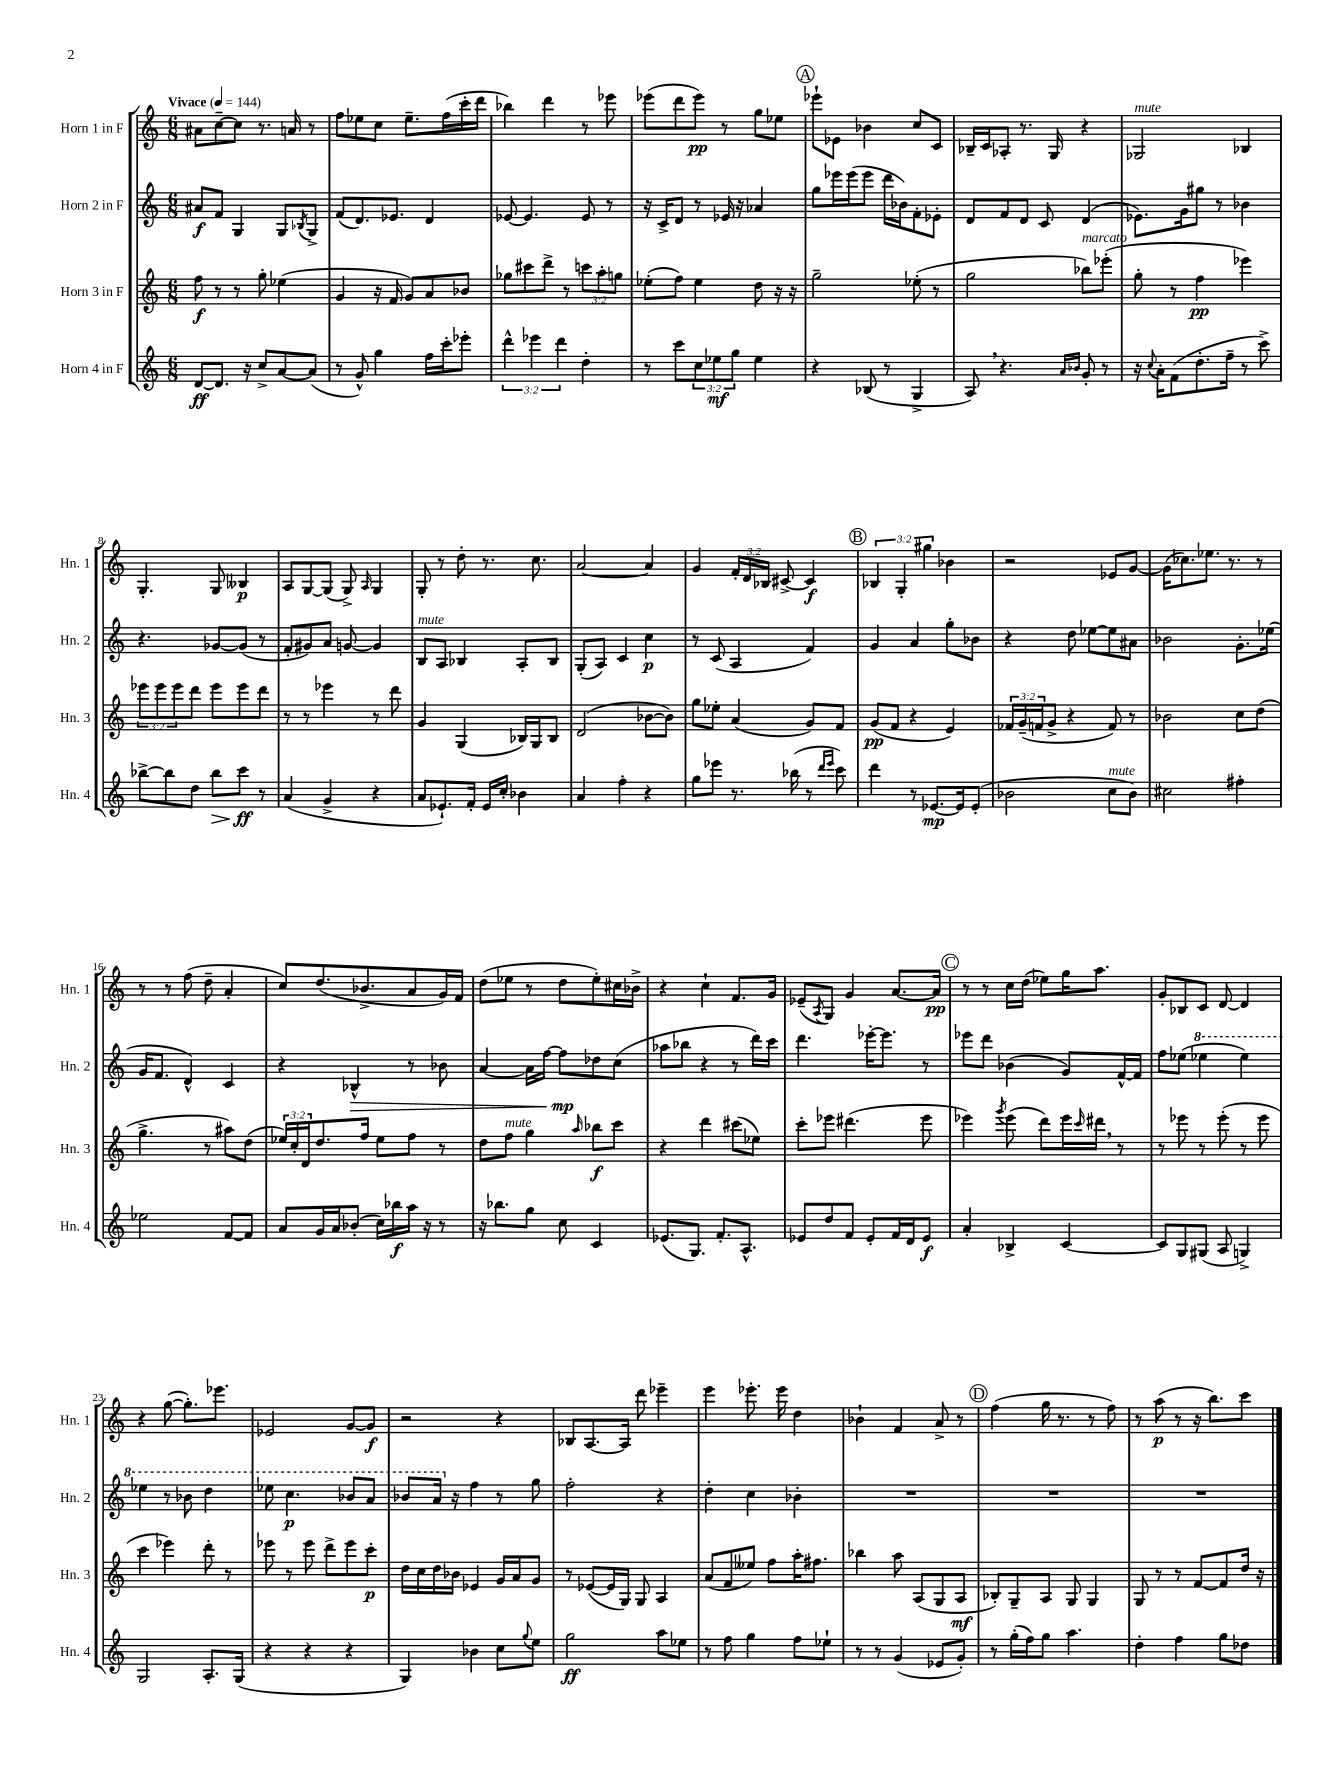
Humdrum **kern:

**kern	**kern	**kern	**kern
*staff4	*staff3	*staff2	*staff1
*clefG2	*clefG2	*clefG2	*clefG2
*k[]	*k[]	*k[]	*k[]
*M6/8	*M6/8	*M6/8	*M6/8
*MM144	*MM144	*MM144	*MM144
[8d	8ff	8a#	8a#
8.d]	8r	8f	[8cc~
.	8r	4G	8cc]
16r	.	.	.
8cc^	8gg'	.	8.r
[8a	(4ee-	8G	.
.	.	.	16a
.	.	8qB-	.
(8a]	.	8G^	8r
=	=	=	=
8r	4g	(8f	8ff
8g^^)	.	8.d)	8ee-
4gg	16r	.	8cc
.	16f	8.e-	.
.	8g)	.	8.ee-~
16ff	8a	4d	.
16ccc'	.	.	(16ff
8eee-'	8b-	.	16ccc'
.	.	.	16ddd
=	=	=	=
6ddd^^	8gg-	[8e-	4bb-)
.	8ccc#	4.e-]	.
6eee-	.	.	.
.	8ddd^	.	4ddd
6ddd	.	.	.
.	8r	.	.
4dd'	12ccc	8e-	8r
.	12aa'	.	.
.	.	8r	8eee-
.	12gg	.	.
=	=	=	=
8r	(8ee-'	16r	(8eee-
.	.	16c^	.
8ccc	8ff)	8d	8ddd
12cc	4ee-	8r	8eee-)
12ee-	.	.	.
.	.	16e-	8r
12gg	.	.	.
.	.	16r	.
4ee-	8dd	4a-	8gg
.	16r	.	8ee-
.	16r	.	.
=	=	=	=
4r	2gg~	8gg	8eee-`
.	.	16eee-	8e-
.	.	(16eee-	.
(8B-	.	8eee-	4b-
8r	.	16ddd	.
.	.	16b-)	.
4G^	(8ee-'	8f'	8cc
.	8r	8e-'	8c
=	=	=	=
8A)	2gg	8d	16B-~
.	.	.	16c
4.r	.	8f	8A-'
.	.	8d	8.r
.	.	8c	.
.	.	.	16G
16qqa	.	.	.
16qqb-	.	.	.
8g'	8bb-)	(4d	4r
8r	(8eee-'	.	.
=	=	=	=
16r	8gg'	8.e-)	2G-
8qqcc	.	.	.
16a'	.	.	.
(8f	8r	.	.
.	.	16g	.
8.dd'	4ff	8gg#	.
.	.	8r	.
16ff~	.	.	.
8r	4eee-)	4b-	4B-
8ccc^)	.	.	.
=	=	=	=
[8bb-^	12eee-	4.r	4.G'
.	12eee-	.	.
8bb-]	.	.	.
.	12eee-	.	.
8dd	8ddd	.	.
8bb-	8eee-	[8g-	8G
8ccc	8eee-	(8g-]	4B--
8r	8ddd	8r	.
=	=	=	=
(4a	8r	8f'	8A
.	8r	8g#)	[8G
4g^	4eee-	8a	(8G]
.	.	[8g	8G^)
.	.	.	16qqA
4r	8r	4g]	4G
.	8ddd	.	.
=	=	=	=
8a	4g	8B	8G'
8.e-`)	.	8A	8r
.	(4G	4B-	8dd'
16f'	.	.	.
16e-	.	.	8.r
16cc'	.	.	.
4b-	16B-)	8A'	.
.	16G	.	8.cc
.	8B-	8B-	.
=	=	=	=
4a	(2d	(8G'	[2a
.	.	8A)	.
4ff'	.	4c	.
4r	[8b-	4cc	4a]
.	8b-])	.	.
=	=	=	=
8gg	8gg	8r	4g
8eee-	8ee-'	(8c	.
8.r	(4a	4A	24f'
.	.	.	24d
.	.	.	24B-
.	.	.	[8c#^
(16bb-	.	.	.
8r	8g)	4f)	4c#]
16qqddd	.	.	.
16qqeee-	.	.	.
8ccc)	8f	.	.
=	=	=	=
4ddd	(8g	4g	6B-
.	8f	.	.
.	.	.	6G'
8r	4r	4a	.
.	.	.	6gg#
[8.e-	.	.	.
.	4e)	8gg'	4b-
16e-]	.	.	.
(8e-'	.	8b-	.
=	=	=	=
2b-	24f-	4r	2r
.	(24g~	.	.
.	24f	.	.
.	8g^	.	.
.	4r	8dd	.
.	.	[8ee-	.
8cc	8f)	8ee-]	8e-
8b-)	8r	8a#	[8g
=	=	=	=
2cc#	2b-	2b-	(16g]
.	.	.	8.cc-)
.	.	.	8.ee-
.	.	.	8.r
4ff#'	8cc	8.g'	.
.	(8dd	.	8r
.	.	(16ee-	.
=	=	=	=
2ee-	4.gg^	16g	8r
.	.	8.f	.
.	.	.	8r
.	.	4d^^)	(8ff
.	8r	.	8dd~
[8f	8aa#)	4c	4a'
8f]	(8dd	.	.
=	=	=	=
8a	24ee-)	4r	8cc)
.	24cc'	.	.
.	24d	.	.
16g	8.dd	.	(8.dd
16a	.	.	.
(8b-'	.	4B-^^	.
.	16ff	.	8.b-^
16cc)	8ee-	.	.
16bb-	.	.	.
16aa	8ff	8r	8a
16r	.	.	.
8r	8r	8b-	16g)
.	.	.	16f
=	=	=	=
16r	8dd	[4a	(8dd
8.bb-	.	.	.
.	8ff	.	8ee-
8gg	4gg	16a]	8r
.	.	[16ff	.
8cc	.	8ff]	8dd
.	16qqaa	.	.
4c	8bb-	8dd-	8ee-')
.	8ccc	(8cc	16cc#
.	.	.	16b-^
=	=	=	=
(8.e-	4r	8aa-	4r
.	.	8bb-	.
8.G)	.	.	.
.	4ddd	4r	4cc`
8.f'	.	.	.
.	(8ccc#	8r	8.f
8.A^^	.	.	.
.	8ee-)	16ddd)	.
.	.	16ccc	16g
=	=	=	=
8e-	8ccc'	4.ddd	(8e-~
.	.	.	8qA
8dd	8eee-	.	8G)
8f	(4.ddd#	.	4g
8e-'	.	[16eee-'	.
.	.	8.eee-]	.
16f	.	.	[8.a
16d	.	.	.
8e-	8eee-	8r	.
.	.	.	16a]
=	=	=	=
4a'	4eee-)	8eee-	8r
.	.	8ddd	8r
.	8qggg	.	.
4B-^	(8eee-	(4b-	16cc
.	.	.	(16dd
.	8ddd)	.	8ee-)
[4c	16eee-	8g)	16gg
.	16qqccc	.	.
.	16ddd#	.	8.aa
.	8r	[16f^^	.
.	.	16f]	.
=	=	=	=
8c]	8r	8ff	8g'
8G	8eee-	(8ee-	8B-
(8G#	8r	4eee-	8c
8A	(8eee-'	.	[8d
4G^)	8r	4eee-)	4d]
.	8eee-	.	.
=	=	=	=
2G	4ccc	4eee-	4r
.	4eee-)	8r	([8gg
.	.	8bb-	8.gg'])
8.A'	8ddd'	4ddd	.
.	.	.	8.eee-
.	8r	.	.
(16G	.	.	.
=	=	=	=
4r	8eee-	8eee-	2e-
.	8r	4.ccc	.
4r	8eee-	.	.
.	8ddd^	.	.
4r	8eee-	8bb-	[8g
.	8ccc'	8aa	8g]
=	=	=	=
4G)	16dd	8bb-	2r
.	16cc	.	.
.	16dd	16aa	.
.	16b-	16r	.
4b-	4e-	4ff	.
8cc	16g	8r	4r
.	16a	.	.
8qqgg	.	.	.
8ee	8g	8gg	.
=	=	=	=
2gg	8r	2ff'	8B-
.	([8e-	.	[8.A
.	16e-]	.	.
.	16G)	.	16A]
.	8G	.	8ddd
8aa	4A	4r	4eee-~
8ee-	.	.	.
=	=	=	=
8r	(8a	4dd'	4eee
8ff	8f	.	.
4gg	8ee--)	4cc	8.eee-'
.	8ff	.	.
.	.	.	16eee-
8ff	16aa'	4b-'	4dd
.	8.ff#	.	.
8ee-`	.	.	.
=	=	=	=
8r	4bb-	2.r	4b-`
8r	.	.	.
(4g	8aa	.	4f
.	(8A	.	.
8e-	8G	.	8a^
8g')	8A	.	8r
=	=	=	=
8r	8B-')	2.r	(4ff
(16gg'	8G~	.	.
16ff)	.	.	.
8gg	8A	.	16gg
.	.	.	8.r
4.aa	8G	.	.
.	4G	.	8r
.	.	.	8ff)
=	=	=	=
4dd'	8G	2.r	8r
.	8r	.	(8aa
4ff	8r	.	8r
.	[8f	.	16r
.	.	.	8.bb)
8gg	8f]	.	.
8dd-	16dd	.	8ccc
.	16r	.	.
==	==	==	==
*-	*-	*-	*-
